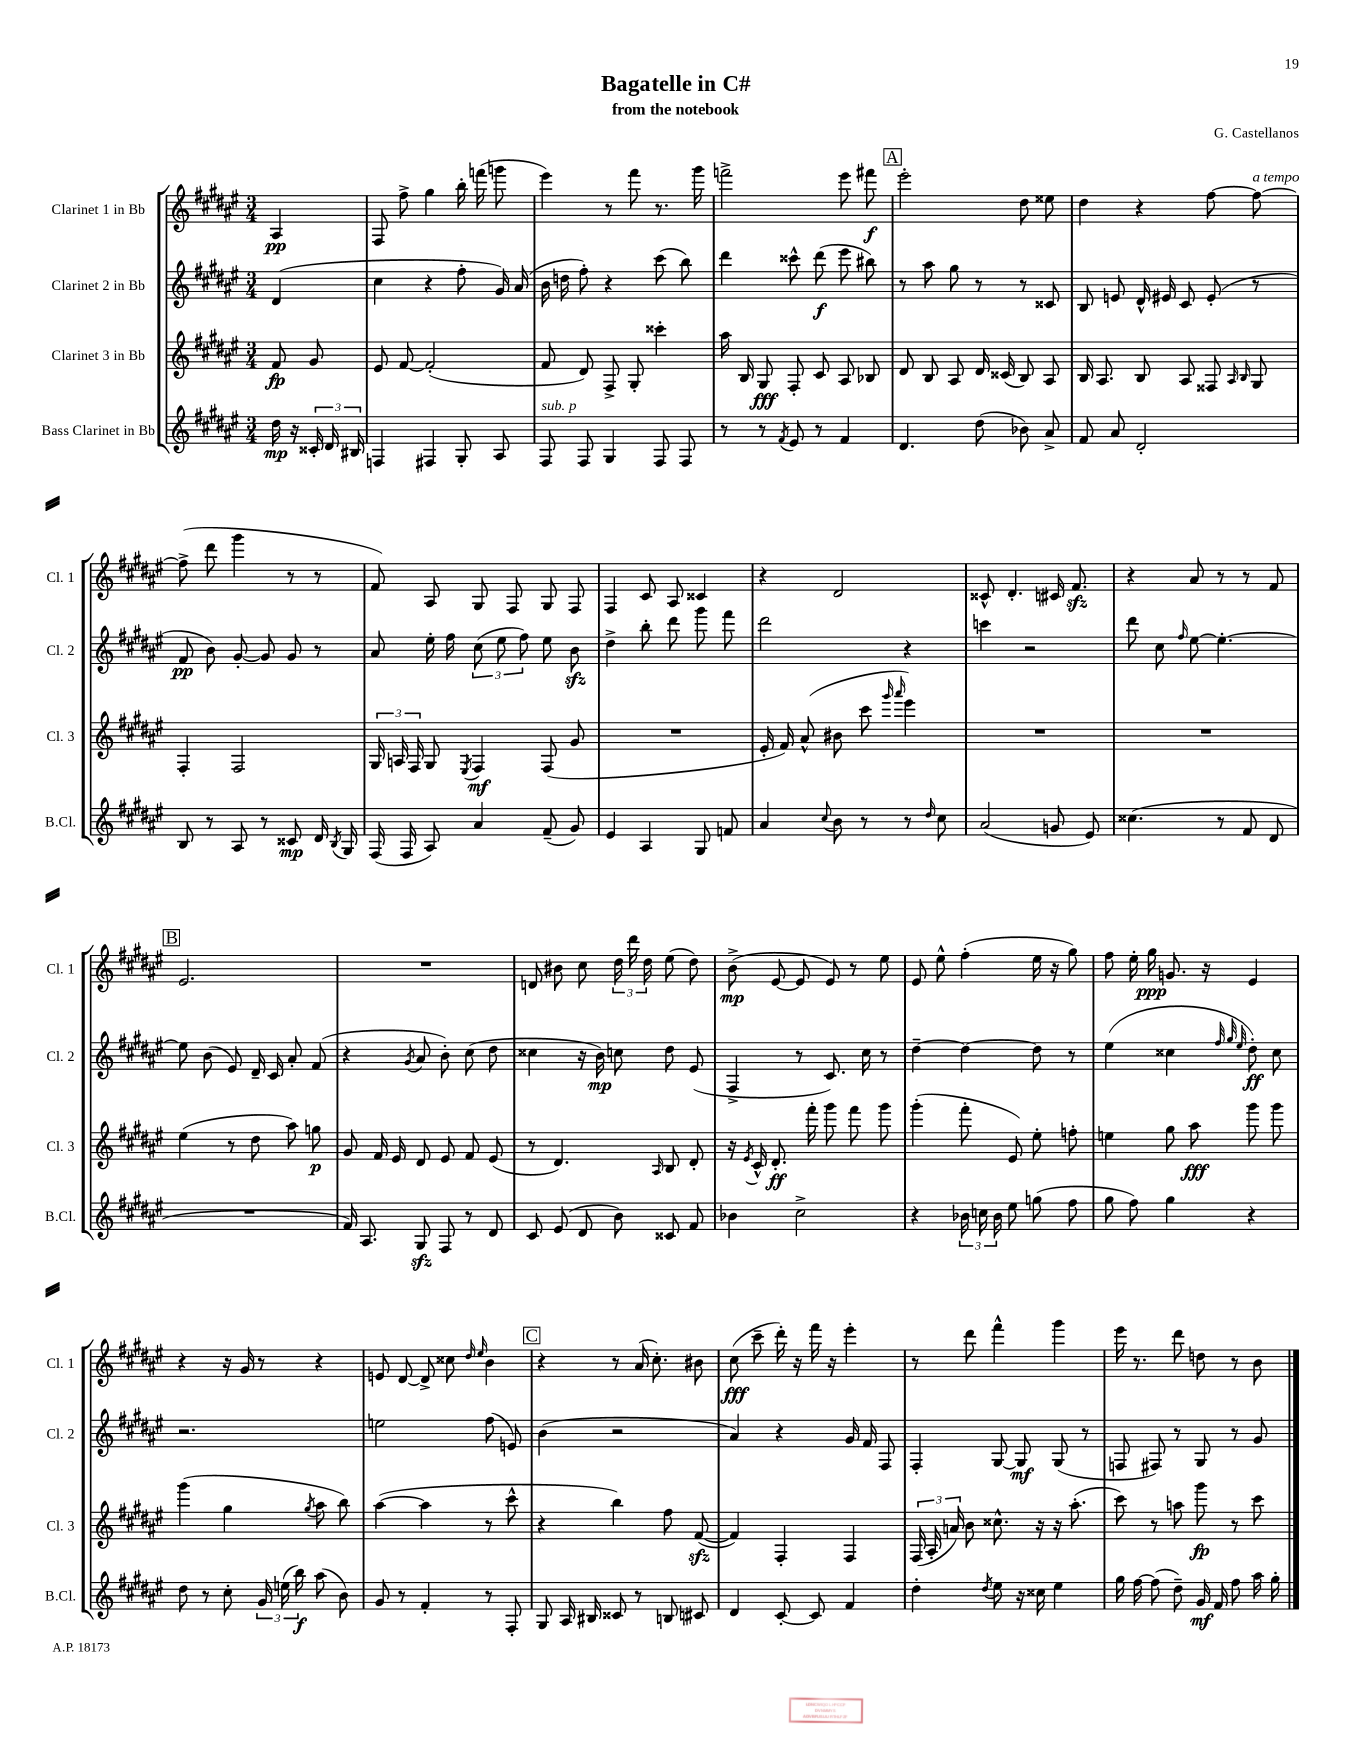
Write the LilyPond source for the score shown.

\header { title = "Bagatelle in C#" composer = "G. Castellanos" subtitle = "from the notebook" }
<<
\new StaffGroup <<
\new Staff = "s0" \with { instrumentName = "Clarinet 1 in Bb" shortInstrumentName = "Cl. 1" } {
    \clef treble \key fis \major \numericTimeSignature \time 3/4 \partial 4
    \autoBeamOff ais4\pp |
    fis8 fis''8-> gis''4 b''16-. f'''16( g'''8 |
    eis'''4) r8 fis'''8 r8. gis'''16 |
    f'''2-> eis'''8 fis'''8\f |
    \mark \markup { \box "A" } eis'''2-. dis''8 eisis''8 |
    dis''4 r4 fis''8~ fis''8~^\markup { \italic "a tempo" } |
    fis''8->( dis'''8 gis'''4 r8 r8 |
    fis'8) ais8 gis8 fis8 gis8 fis8 |
    fis4 cis'8 ais8 cisis'4 |
    r4 dis'2 |
    cisis'8-^ dis'4.-. cis'16 fis'8.\sfz |
    r4 ais'8 r8 r8 fis'8 |
    \mark \markup { \box "B" } eis'2. |
    R2. |
    d'8 bis'8 cis''8 \tuplet 3/2 { dis''16 dis'''16 dis''16 } eis''8( dis''8) |
    b'8->\mp( eis'8~ eis'8 eis'8) r8 eis''8 |
    eis'8 eis''8-^ fis''4-.( eis''16 r16 gis''8) |
    fis''8 eis''16-. gis''16\ppp g'8. r16 eis'4 |
    r4 r16 gis'16 r8 r4 |
    e'8 dis'8~ dis'8-> cisis''8 \grace { dis''16 eis''16 } b'4 |
    \mark \markup { \box "C" } r4 r8 ais'16( cis''8.-.) bis'8 |
    cis''8\fff( cis'''8-- dis'''16-.) r16 fis'''16 r16 eis'''4-. |
    r8 dis'''8 fis'''4-^ gis'''4 |
    eis'''16 r8. dis'''8 d''8 r8 b'8 \bar "|." |
}
\new Staff = "s1" \with { instrumentName = "Clarinet 2 in Bb" shortInstrumentName = "Cl. 2" } {
    \clef treble \key fis \major \numericTimeSignature \time 3/4 \partial 4
    \autoBeamOff dis'4( |
    cis''4 r4 fis''8-. gis'16) ais'16( |
    b'16 d''16 fis''8-.) r4 cis'''8( b''8) |
    dis'''4 cisis'''8-^ dis'''8\f( eis'''8 bis''8) |
    \mark \markup { \box "A" } r8 ais''8 gis''8 r8 r8 cisis'8 |
    b8 e'8 dis'16-^ eis'16 cis'8 eis'8-.( r8 |
    fis'8\pp b'8) gis'8~-. gis'8 gis'8 r8 |
    ais'8 eis''16-. fis''16 \tuplet 3/2 { cis''8( eis''8 fis''8) } eis''8 b'8\sfz |
    dis''4-> b''8-. dis'''8 gis'''8 fis'''8 |
    dis'''2 r4 |
    c'''4 r2 |
    dis'''8 cis''8 \grace { fis''16 } eis''8~ eis''4.~-. |
    \mark \markup { \box "B" } eis''8 b'8( eis'8) dis'16-- cis'16 ais'8-. fis'8( |
    r4 \acciaccatura { gis'8 } ais'8 b'8-.) cis''8( dis''8 |
    cisis''4 r16 b'16\mp) c''8 dis''8 eis'8( |
    fis4-> r8 cis'8.) cis''16 r8 |
    dis''4~-- dis''4~ dis''8 r8 |
    eis''4( cisis''4 \grace { fis''32 gis''32 eis''32 } dis''8-.\ff) cisis''8 |
    r2. |
    e''2 fis''8( e'8) |
    \mark \markup { \box "C" } b'4( r2 |
    ais'4) r4 gis'16 fis'16 fis8 |
    fis4-. gis8~ gis8\mf gis8( r8 |
    f8 fis8) r8 gis8 r8 gis'8 \bar "|." |
}
\new Staff = "s2" \with { instrumentName = "Clarinet 3 in Bb" shortInstrumentName = "Cl. 3" } {
    \clef treble \key fis \major \numericTimeSignature \time 3/4 \partial 4
    \autoBeamOff fis'8\fp gis'8 |
    eis'8 fis'8~ fis'2-.( |
    fis'8 dis'8) fis8-> gis8-. cisis'''4-. |
    ais''16 b16 gis8\fff fis8-. cis'8 ais8 bes8 |
    \mark \markup { \box "A" } dis'8 b8 ais8 dis'16 cisis'16( b8) ais8 |
    b16 ais8. b8 ais8 fisis8 \grace { ais16 b16 } gis8 |
    fis4-. fis2 |
    \tuplet 3/2 { gis16 a16 fis16 } gis8 \acciaccatura { eis8 } fis4\mf fis8( gis'8 |
    R2. |
    eis'16-. fis'16) ais'8-^( bis'8 cis'''8 \grace { gis'''16 ais'''16 } eis'''4) |
    R2. |
    R2. |
    \mark \markup { \box "B" } eis''4( r8 dis''8 ais''8) g''8\p |
    gis'8 fis'16 eis'16 dis'8 eis'8 fis'8 eis'8( |
    r8 dis'4.) \grace { ais16 } b8 dis'8-. |
    r16 \acciaccatura { eis'8 } cis'16-^ dis'8.-.\ff fis'''16-. gis'''8 fis'''8 gis'''8 |
    gis'''4-.( fis'''8-. eis'8) eis''8-. f''8-. |
    e''4 gis''8 ais''8\fff gis'''8 gis'''8 |
    gis'''4( gis''4 \acciaccatura { gis''8 } ais''8 b''8) |
    ais''4~( ais''4 r8 cis'''8-^ |
    \mark \markup { \box "C" } r4 b''4) fis''8 fis'8~\sfz( |
    fis'4) fis4-. fis4 |
    \tuplet 3/2 { fis16( ais16-. a'16) } b'8 cisis''8.-^ r16 r16 ais''8.-.( |
    cis'''8) r8 a''8 gis'''8\fp r8 cis'''8 \bar "|." |
}
\new Staff = "s3" \with { instrumentName = "Bass Clarinet in Bb" shortInstrumentName = "B.Cl." } {
    \clef treble \key fis \major \numericTimeSignature \time 3/4 \partial 4
    \autoBeamOff dis''16\mp r16 \tuplet 3/2 { cisis'16-. dis'16 bis16 } |
    f4 fis4 gis8-. ais8 |
    fis8^\markup { \italic "sub. p" } fis8 gis4 fis8 fis8 |
    r8 r8 \acciaccatura { fis'8 } eis'8 r8 fis'4 |
    \mark \markup { \box "A" } dis'4. dis''8( bes'8) ais'8-> |
    fis'8 ais'8 dis'2-. |
    b8 r8 ais8 r8 cisis'8\mp dis'16 \acciaccatura { b8 } gis16 |
    fis16( fis16 ais8) ais'4 fis'8--( gis'8) |
    eis'4 ais4 gis8 f'8 |
    ais'4 \appoggiatura { cis''8 } b'8 r8 r8 \grace { dis''16 } cis''8 |
    ais'2( g'8 eis'8) |
    cisis''4.( r8 fis'8 dis'8 |
    \mark \markup { \box "B" } R2. |
    fis'16) ais8. gis8\sfz fis8 r8 dis'8 |
    cis'8 eis'8( dis'8 b'8) cisis'8 fis'8 |
    bes'4 cis''2-> |
    r4 \tuplet 3/2 { bes'16 c''16 bes'16 } eis''8 g''8( fis''8 |
    gis''8 fis''8) gis''4 r4 |
    dis''8 r8 cis''8-. \tuplet 3/2 { gis'16 e''16( b''16\f) } ais''8( b'8) |
    gis'8 r8 fis'4-. r8 fis8-. |
    \mark \markup { \box "C" } gis8 ais16 bis16 cisis'8 r8 b8 cis'8 |
    dis'4 cis'8~-. cis'8 fis'4 |
    dis''4-. \acciaccatura { dis''8 } eis''8 r16 cisis''16 eis''4 |
    gis''16 fis''16~ fis''8( dis''8--) gis'16\mf fis'16 fis''8 ais''16 gis''16-. \bar "|." |
}
>>
>>
\layout { \context { \Score \remove "Bar_number_engraver" } }
